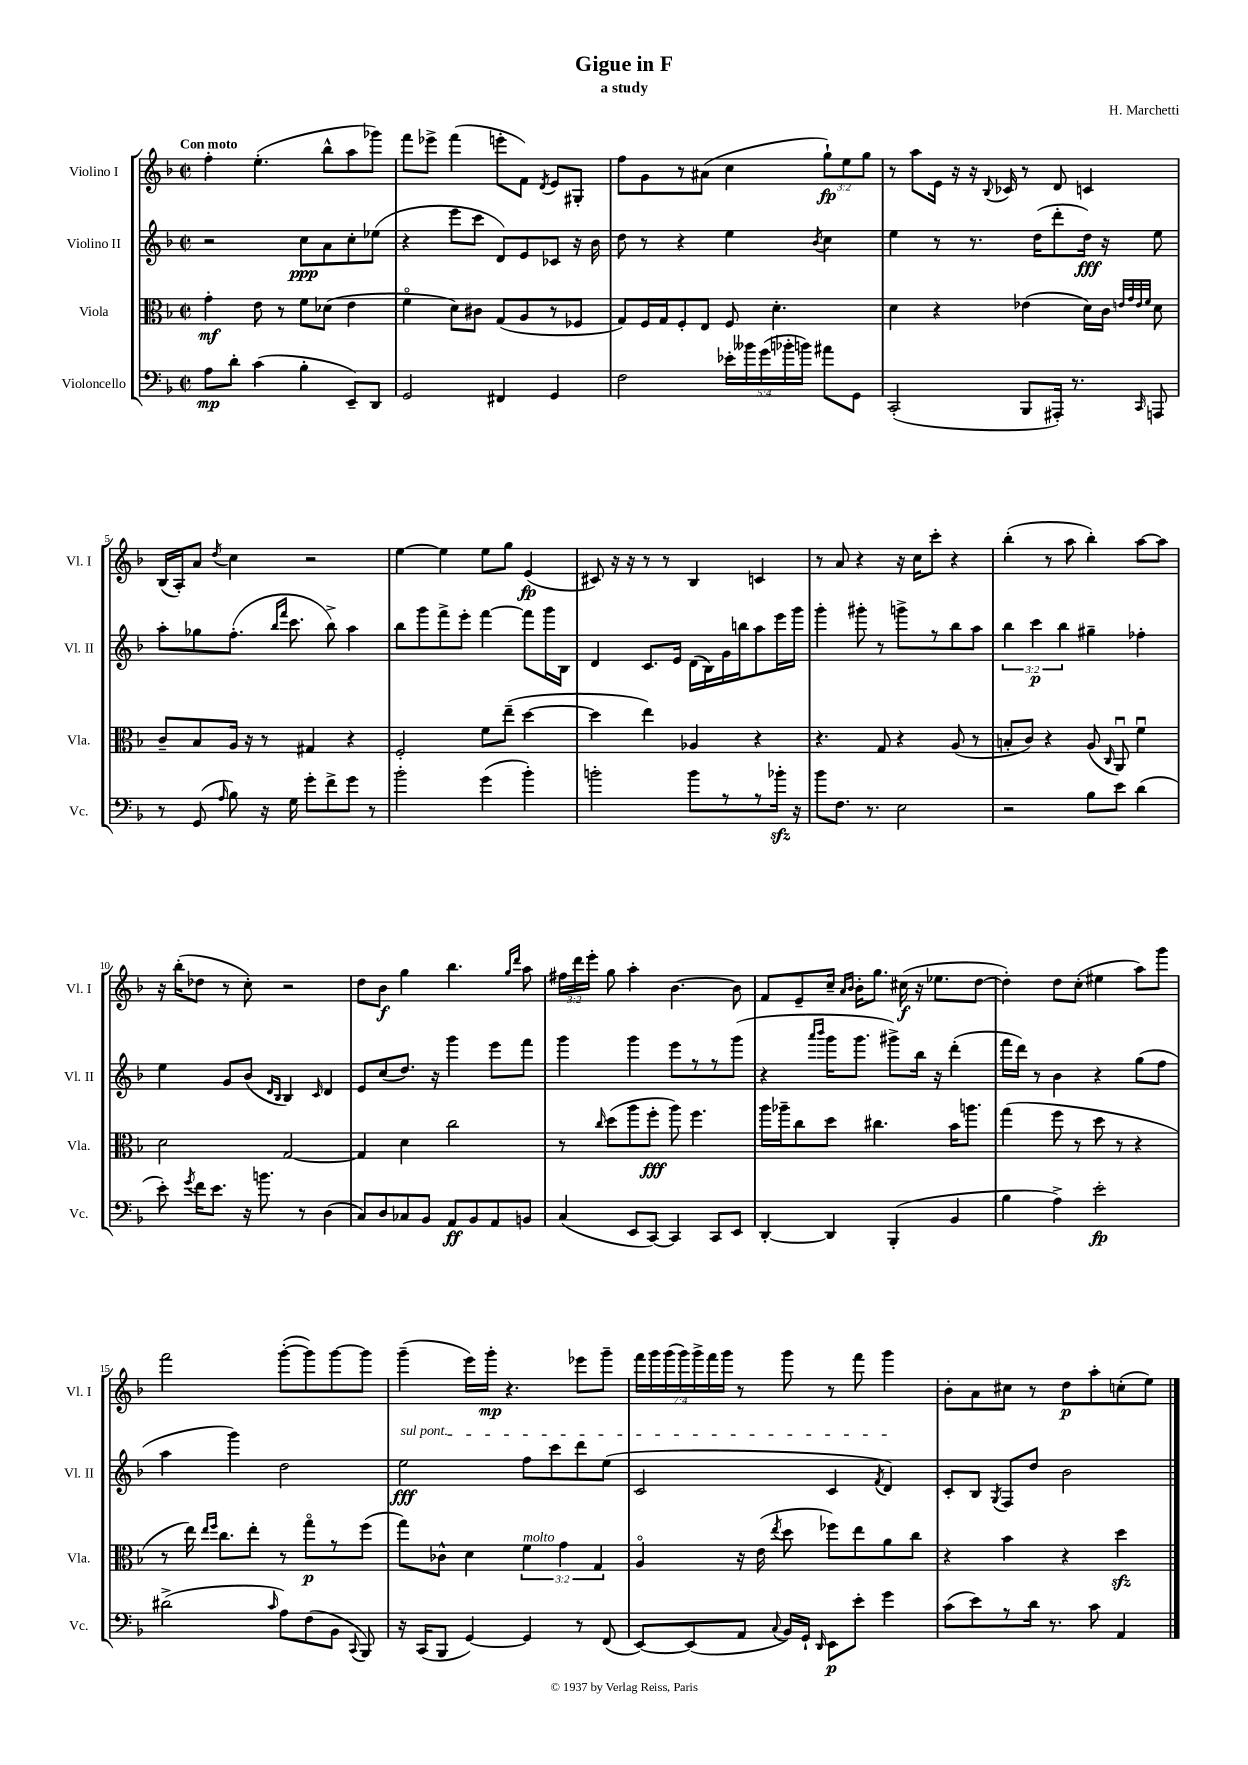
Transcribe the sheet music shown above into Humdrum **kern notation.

**kern	**kern	**kern	**kern
*staff4	*staff3	*staff2	*staff1
*clefF4	*clefC3	*clefG2	*clefG2
*k[b-]	*k[b-]	*k[b-]	*k[b-]
*M2/2	*M2/2	*M2/2	*M2/2
*met(c|)	*met(c|)	*met(c|)	*met(c|)
8A	4g'	2r	4ff'
8d'	.	.	.
(4c	8e	.	(4.ee'
.	8r	.	.
4B-'	8f	8cc	.
.	(8d-	8a	8bb-^^
8EE~)	4e	8cc'	8aa
8DD	.	(8ee-	8ggg-)
=	=	=	=
2GG	4fo	4r	8fff
.	.	.	8eee-^
.	8d)	8eee	(4fff
.	8c#	8ccc	.
4FF#	(8G	8d)	8eee'
.	8A	8e	8f)
.	.	.	8qd
4GG	8r	8c-	8e
.	8F-	16r	8G#'
.	.	16b-	.
=	=	=	=
2F	8G)	8dd	8ff
.	16F	8r	8g
.	16G	.	.
.	8F'	4r	8r
.	8E	.	(8a#
20e-'	8F	4ee	4cc
20b--	.	.	.
(20g	.	.	.
.	4.d'	.	.
20b-'	.	.	.
20b)	.	.	.
.	.	8qb-	.
8a#	.	4cc	12gg`)
.	.	.	12ee
8GG	.	.	.
.	.	.	12gg
=	=	=	=
(2CC'	4d	4ee	8r
.	.	.	8aa
.	4r	8r	16e
.	.	.	16r
.	.	8.r	16r
.	.	.	8qqB-
.	.	.	16c-
8BBB-	(4e-	.	8r
.	.	(16dd	.
16AAA#')	.	8ddd'	8d
8.r	.	.	.
.	16d)	16dd)	4c
.	16c	16r	.
.	32qqe	.	.
.	32qqg	.	.
.	32qqe	.	.
16qqCC	32qqf	.	.
8AAA	8d	8ee	.
=	=	=	=
8r	8c~	8aa'	(16B-
.	.	.	16A')
(8GG	8B-	8gg-	8a
16qqA	.	.	8qdd
8B-)	16A	(8.ff'	4cc
.	16r	.	.
16r	8r	.	.
.	.	16qqbb-	.
.	.	16qqfff	.
16G	.	8.ccc	.
8g'	4G#	.	2r
8f^	.	8bb-^)	.
8g	4r	4aa	.
8r	.	.	.
=	=	=	=
2b-'	2F'	8bb-	[4ee
.	.	8ggg	.
.	.	8fff^	4ee]
.	.	8eee'	.
(4g	8f	[4fff	8ee
.	(8ee~	.	8gg
4b-')	[4dd	8fff]	(4e
.	.	16ggg	.
.	.	16B-	.
=	=	=	=
2b'	4dd]	4d	8c#)
.	.	.	16r
.	.	.	16r
.	4ee)	8.c	8r
.	.	.	8r
.	.	16e	.
8b	4A-	(16d	4B-
.	.	16B-)	.
8r	.	16g	.
.	.	16bb	.
8r	4r	8aa	4c
16b-'	.	16eee	.
16r	.	16ggg	.
=	=	=	=
8b-	4.r	4ggg'	8r
8.F	.	.	8a
.	.	8ggg#'	4r
8.r	.	.	.
.	8G	8r	.
2E	4r	8ggg^	16r
.	.	.	16cc
.	.	8r	8ccc'
.	(8A	8bb-	4r
.	8r	8aa	.
=	=	=	=
2r	8B'	6bb-	(4bb-'
.	8c)	.	.
.	.	6ccc	.
.	4r	.	8r
.	.	6bb-	.
.	.	.	8aa
8B-	(8A	4gg#~	4bb-')
.	16qqC	.	.
8e	8AAu)	.	.
(4d	4fu	4ff-'	[8aa
.	.	.	8aa]
=	=	=	=
8e')	2d	4ee	16r
.	.	.	(16bb-'
8qg	.	.	.
16f	.	.	8dd-
8.e	.	.	.
.	.	8g	8r
16r	.	(8b-	8cc')
8.b	.	.	.
.	.	16qqd	.
.	.	16qqB-	.
.	[2G	4B-)	2r
8r	.	.	.
.	.	16qqc	.
(4D	.	4d	.
=	=	=	=
8C)	4G]	8e	8dd
8D	.	(8cc	8b-
8C-	4d	8.dd)	4gg
8BB-	.	.	.
.	.	16r	.
8AA	2cc	4ggg	4.bb-
8BB-	.	.	.
8AA	.	8eee	.
.	.	.	16qqgg
.	.	.	16qqddd
8BB	.	8fff	8aa
=	=	=	=
(4C	8r	4ggg	24ff#
.	.	.	24ddd
.	.	.	24eee'
.	16qqcc	.	.
.	(8dd	.	8gg
8EE	8aa	4ggg	4aa'
[8CC)	8ff'	.	.
4CC]	8aa)	8eee	[4.b-
.	4.ff	8r	.
8CC	.	8r	.
8EE	.	(8ggg	8b-]
=	=	=	=
[4DD'	16aa	4r	8f
.	16aa-~	.	.
.	8cc	.	8e~
.	.	16qqaaa	.
.	.	16qqbbb-	.
4DD]	8dd	16ggg	16cc~
.	.	.	16qqa
.	.	.	16qqb-
.	.	8.ggg	16b-'
.	4.cc#	.	8.gg
(4BBB-'	.	8ggg#^)	.
.	.	.	(16cc#
.	.	16bb-	16r
.	.	16r	8.ee-
4BB-	16b-	(4ddd'	.
.	8.aa	.	.
.	.	.	[8dd
=	=	=	=
4B-	(4gg	16fff	4dd'])
.	.	16ddd)	.
.	.	8r	.
4A^)	8ff	4b-	8dd
.	8r	.	(8cc'
2e'	8dd	4r	4ee#
.	8r	.	.
.	4r	(8gg	8aa)
.	.	8ff	8ggg
=	=	=	=
(2d#^	8r	4aa	2fff
.	16ee)	.	.
.	16qqee	.	.
.	16qqff	.	.
.	8.cc	.	.
.	.	4ggg)	.
.	8ee'	.	.
16qqc	.	.	.
8A)	8r	2dd	([8ggg'
(8F	8ggo	.	8ggg])
8BB-	8r	.	[8ggg
8qqCC	.	.	.
8BBB-)	(8ff	.	8ggg]
=	=	=	=
16r	8gg)	2ee	(4ggg~
(16CC	.	.	.
8BBB-	8c-^^	.	.
[4GG)	4d	.	16eee)
.	.	.	16ggg'
.	.	.	4.r
4GG]	6f	8ff	.
.	.	8ccc	.
.	6g	.	.
8r	.	8ddd	8eee-
.	6G	.	.
(8FF	.	(8ee	8ggg~
=	=	=	=
[8EE)	4Ao	2c	28fff
.	.	.	28ggg
.	.	.	(28ggg
.	.	.	28ggg)
(8EE]	.	.	.
.	.	.	28ggg^
.	.	.	28fff
.	.	.	28ggg
8AA	16r	.	8r
.	(16e	.	.
8qqC	8qee	.	.
16BB-)	8dd	.	8ggg
16GG`	.	.	.
16qqDD	.	.	.
8EE	8ff-)	4c	8r
8e'	8ee	.	8fff
.	.	8qf	.
4g	8a	4d)	4ggg
.	8cc	.	.
=	=	=	=
(8c	4r	8c'	8b-'
8e)	.	8B-	8a
.	.	8qG	.
8r	4b-	8F	8cc#
16d	.	8dd	8r
8.r	.	.	.
.	4r	2b-	8dd
8c	.	.	8aa'
4AA	4dd	.	(8cc'
.	.	.	8ee)
==	==	==	==
*-	*-	*-	*-
